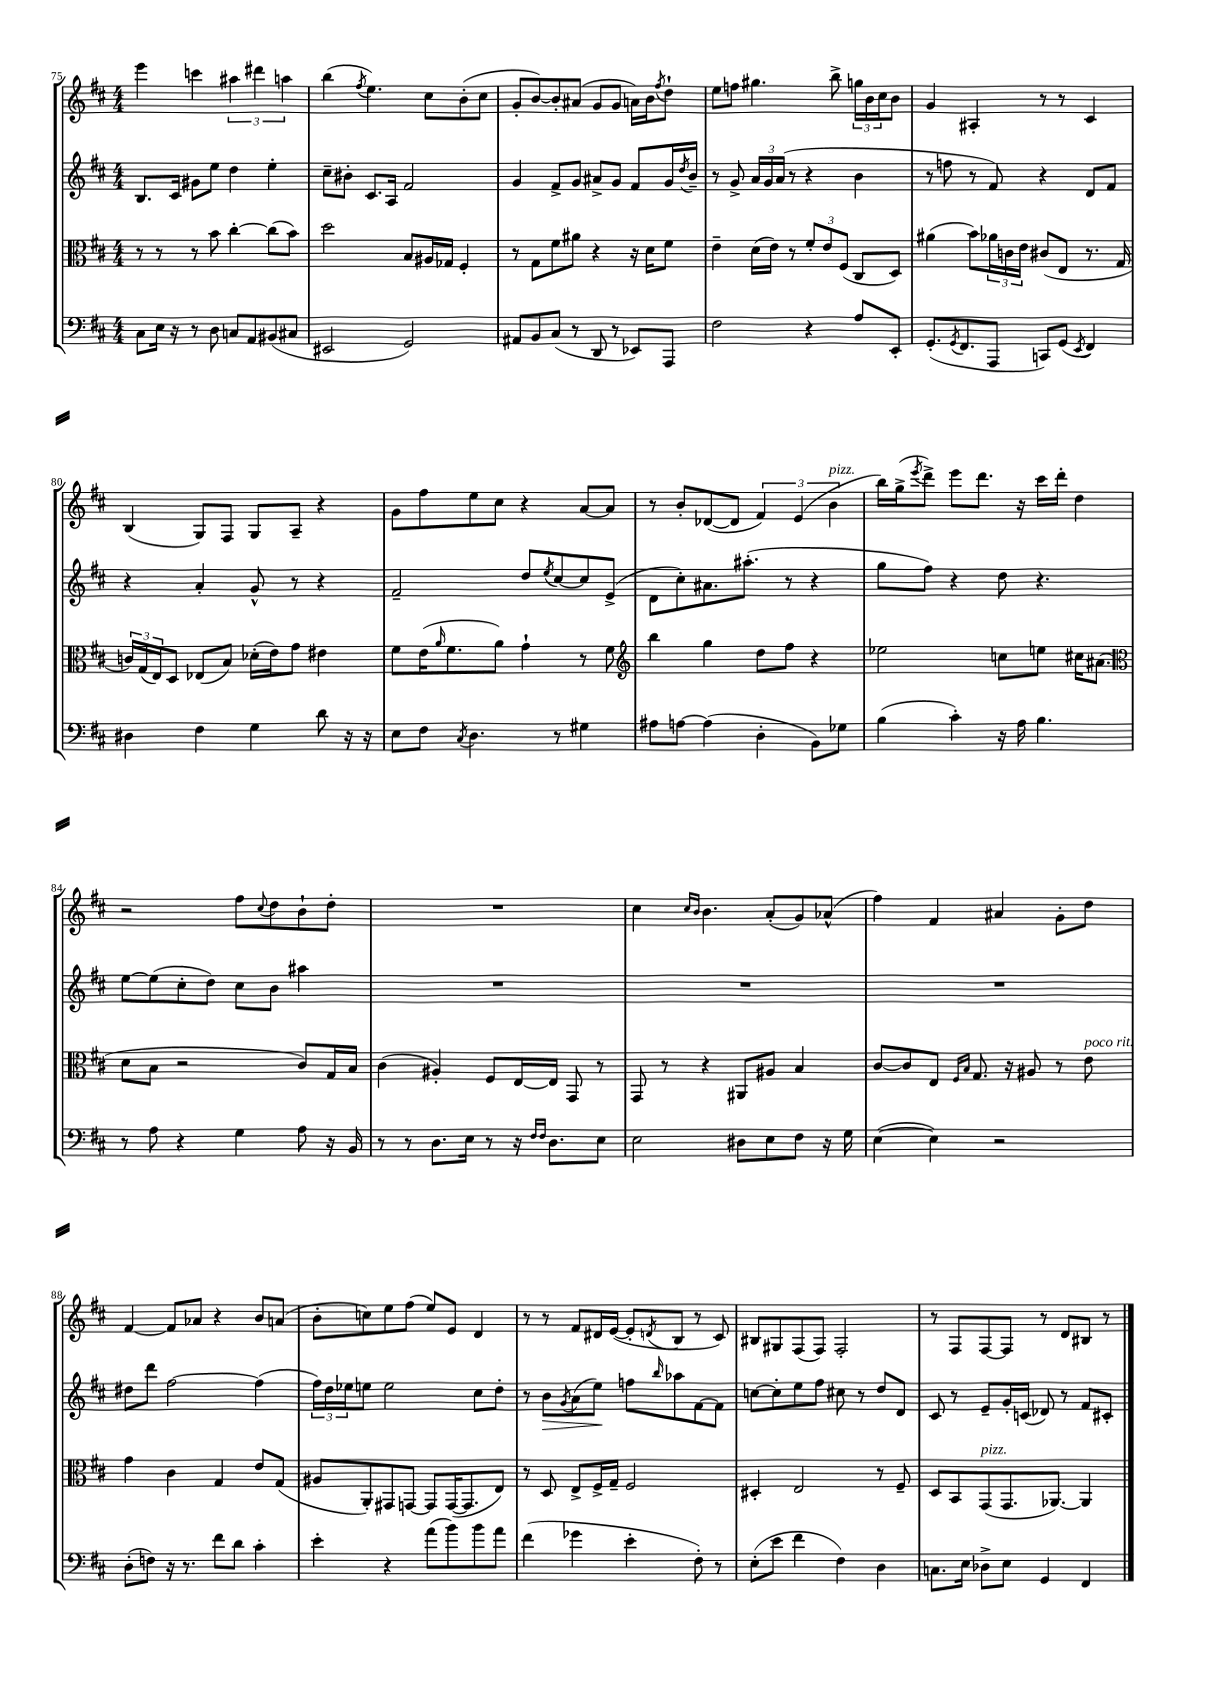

**kern	**kern	**kern	**kern
*staff4	*staff3	*staff2	*staff1
*clefF4	*clefC3	*clefG2	*clefG2
*k[f#c#]	*k[f#c#]	*k[f#c#]	*k[f#c#]
*M4/4	*M4/4	*M4/4	*M4/4
8C#\L	8r	8.B/L	4eee\
16E\Jk	8r	.	.
16r	.	16c#/Jk	.
8r	8r	8g#\L	4ccc\
8D\	8b\	8ee\J	.
8C/L	[4cc#'\	4dd\	6aa#\
8AA/	.	.	.
.	.	.	6ddd#\
(8BB#/	(8cc#\]L	4ee'\	.
.	.	.	6aa\
8C#/J	8b\J)	.	.
=	=	=	=
2EE#/	2dd\	8cc#~\L	(4bb\
.	.	8b#'\J	.
.	.	.	8qff#/
.	.	8.c#/L	4.ee\)
.	.	16A/Jk	.
2GG/)	8B/L	2f#/	.
.	16A#/L	.	8cc#\L
.	16G-/JJ	.	.
.	4F#'/	.	(8b'\
.	.	.	8cc#\J
=	=	=	=
8AA#/L	8r	4g/	8g'/L
8BB/	8G\L	.	[8b/)
(8C#/J	8f#\	8f#^/L	8b'/]
8r	8a#\J	8g/J	(8a#/J
8DD/	4r	8a#^/L	8g/L
8r	.	8g/J	8g/J
8EE-/L)	16r	8f#/L	16a\LL)
.	16d\LK	.	16b\J
.	.	.	8qff#/
8AAA/J	8f#\J	16g/L	8dd`\J
.	.	8qdd/	.
.	.	16b~/JJ	.
=	=	=	=
2F#\	4e~\	8r	8ee\L
.	.	8g^/	8ff\J
.	(16d\LL	24a/LL	4.gg#\
.	.	24g/	.
.	16e\JJ)	.	.
.	.	(24a/JJ	.
.	8r	8r	.
4r	12f#'/L	4r	.
.	12e/	.	.
.	.	.	8bb^\
.	(12F#/J	.	.
8A/L	8C#/L	4b\	24gg\LL
.	.	.	24b\
.	.	.	24cc#\J
8EE'/J	8D/J)	.	8b\J
=	=	=	=
(8.GG'/L	(4a#\	8r	4g/
.	.	8ff\	.
8qGG/	.	.	.
8.FF#/	.	.	.
.	8b\L)	8r	4A#'/
8AAA/J	24a-\L	8f#/)	.
.	24c\	.	.
.	24e\JJ	.	.
8CC/L)	(8c#/L	4r	8r
(8GG/J	8E/J	.	8r
8qEE/	.	.	.
4FF#/)	8.r	8d/L	4c#/
.	.	8f#/J	.
.	16G/	.	.
=	=	=	=
4D#\	24c/LL)	4r	(4B/
.	(24G/	.	.
.	24E/J)	.	.
.	8D/J	.	.
4F#\	(8E-/L	4a'/	8G/L)
.	8B/J)	.	8F#/J
4G\	(16d-'\LL	8g^^/	8G/L
.	16e\J)	.	.
.	8g\J	8r	8A~/J
8d\	4e#\	4r	4r
16r	.	.	.
16r	.	.	.
=	=	=	=
8E\L	8f#\L	2f#~/	8g\L
8F#\J	(16e\K	.	8ff#\
.	16qqa/	.	.
.	8.f#\	.	.
8qC#/	.	.	.
4.D\	.	.	8ee\
.	8a\J)	.	8cc#\J
.	4g`\	8dd/L	4r
.	.	8qee/	.
8r	.	[8cc#/	.
4G#\	8r	8cc#/]	[8a/L
.	8f#\	(8e^/J	8a/]J
=	=	=	=
*	*clefG2	*	*
8A#\L	4bb\	8d\L	8r
[8A\J	.	8cc#'\)	8b'/L
(4A\]	4gg\	8.a#\	([8d-/
.	.	.	8d-/]J
.	.	(8.aa#'\J	.
4D'\	8dd\L	.	6f#/)
.	8ff#\J	8r	.
.	.	.	(6e/
8BB\L)	4r	4r	.
.	.	.	6b\
8G-\J	.	.	.
=	=	=	=
(4B\	2ee-\	8gg\L	16bb\LL)
.	.	.	(16gg^\J
.	.	.	8qeee/
.	.	8ff#\J)	8ddd^\J)
4c#'\)	.	4r	8eee\L
.	.	.	8.ddd\J
16r	8cc\L	8dd\	.
16A\	.	.	16r
4.B\	8ee\J	4.r	16ccc#\LL
.	.	.	16ddd'\JJ
.	16cc#\LK	.	4dd\
.	(8.a#\J	.	.
=	=	=	=
*	*clefC3	*	*
8r	8d\L	[8ee\L	2r
8A\	8B\J	(8ee\]	.
4r	2r	8cc#'\	.
.	.	8dd\J)	.
4G\	.	8cc#\L	8ff#\L
.	.	.	8qqcc#/
.	.	8b\J	8dd\
8A\	8c#/L)	4aa#\	8b`\
16r	16G/L	.	8dd'\J
16BB/	16B/JJ	.	.
=	=	=	=
8r	(4c#\	1r	1r
8r	.	.	.
8.D\L	4A#'/)	.	.
16E\Jk	.	.	.
8r	8F#/L	.	.
16r	[16E/L	.	.
16qqF#/LL	.	.	.
16qqF#/JJ	.	.	.
8.D\L	16E/]JJ	.	.
.	8GG/	.	.
8E\J	8r	.	.
=	=	=	=
2E\	8GG/	1r	4cc#\
.	8r	.	.
.	.	.	16qqcc#/LL
.	.	.	16qqb/JJ
.	4r	.	4.b\
8D#\L	8AA#/L	.	.
8E\	8A#/J	.	(8a'/L
8F#\J	4B/	.	8g/)
16r	.	.	(8a-^^/J
16G\	.	.	.
=	=	=	=
([4E\	[8c#/L	1r	4ff#\)
.	8c#/]	.	.
4E\])	8E/J	.	4f#/
.	16qqF#/LL	.	.
.	16qqB/JJ	.	.
.	8.G/	.	.
2r	.	.	4a#/
.	16r	.	.
.	8A#/	.	.
.	8r	.	8g'\L
.	8e\	.	8dd\J
=	=	=	=
(8D'\L	4g\	8dd#\L	[4f#/
8F\J)	.	8ddd\J	.
16r	4c#\	[2ff#\	8f#/]L
8.r	.	.	.
.	.	.	8a-/J
8f#\L	4G/	.	4r
8d\J	.	.	.
4c#'\	8e/L	(4ff#\]	8b/L
.	(8G/J	.	(8a/J
=	=	=	=
4e'\	8A#/L	24ff#\LL)	8b'\L
.	.	24dd\	.
.	.	24ee-\J	.
.	8AA'/)	8ee\J	8cc\)
4r	8GG#/	2ee\	8ee\
.	[8GG/J	.	(8ff#\J
(8a\L	8GG/]L	.	8ee/L)
8b\)	([16GG/K	.	8e/J
.	8.GG/]	.	.
8b\	.	8cc#\L	4d/
8a\J	8E/J)	8dd'\J	.
=	=	=	=
(4f#\	8r	8r	8r
.	8D/	8b\L	8r
.	.	8qg/	.
4g-\	8E^/L	(8a\	8f#/L
.	16F#^/L	8ee\J)	16d#/L
.	16G~/JJ	.	([16e/JJ
4e'\	2F#/	8ff\L	8e'/]L
.	.	16qqbb/	8qd/
.	.	8aa-\	8B/J
8F#'\)	.	[8f#\	8r
8r	.	8f#\]J	8c#/)
=	=	=	=
(8E'\L	4D#'/	[8cc\L	8B#/L
8e\J	.	8cc'\]	8G#/
4f#\	2E/	8ee\	(8F#/
.	.	8ff#\J	8F#/J)
4F#\)	.	8cc#\	2F#'/
.	.	8r	.
4D\	8r	8dd/L	.
.	8F#~/	8d/J	.
=	=	=	=
8.C\L	8D/L	8c#/	8r
.	8BB/	8r	8F#/L
16E\Jk	.	.	.
8D-^\L	(8GG/	8e~/L	[8F#/
8E\J	8.GG/	16g'/L	8F#/]J
.	.	(16c/JJ	.
4GG/	.	8d-/)	8r
.	[8.AA-/J)	.	.
.	.	8r	8d/L
4FF#/	4AA-/]	8f#/L	8B#/J
.	.	8c#'/J	8r
==	==	==	==
*-	*-	*-	*-
